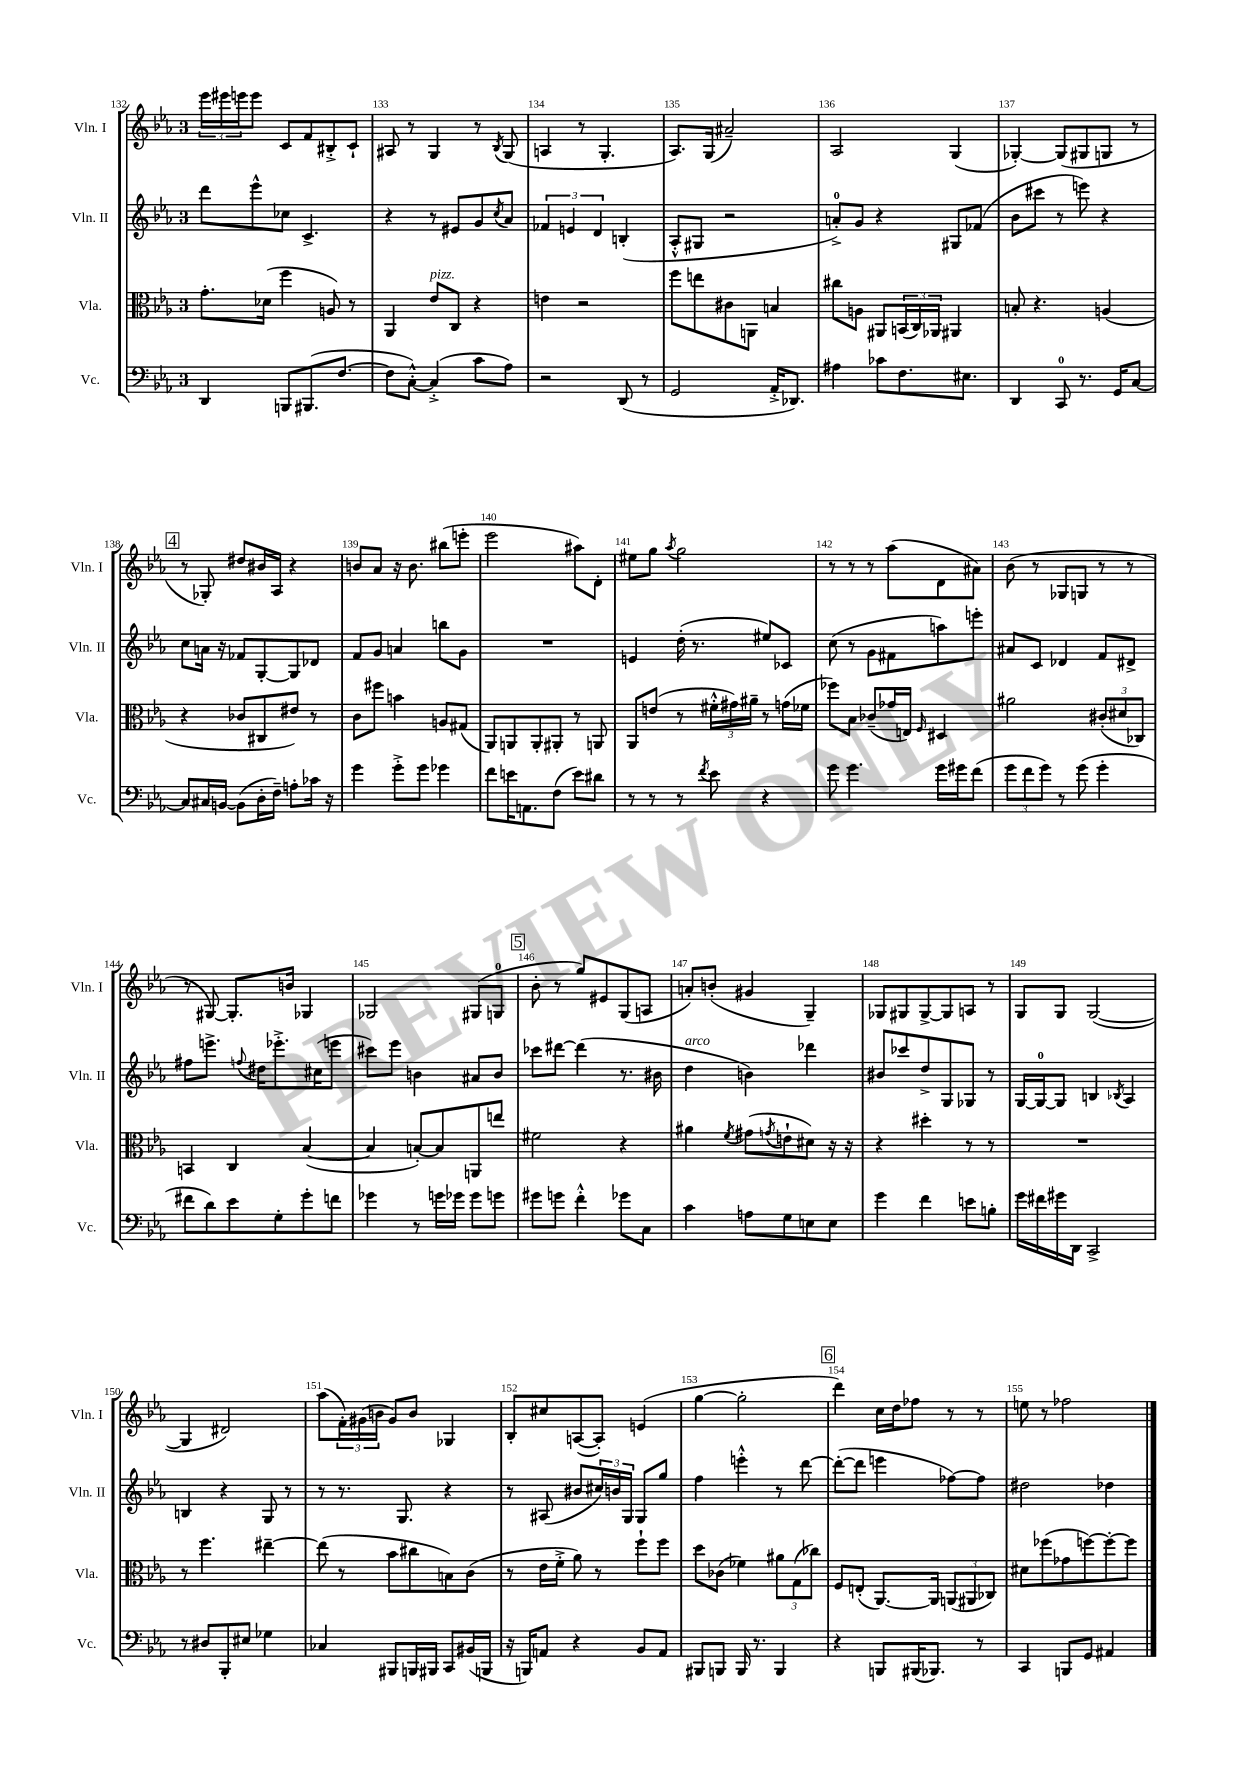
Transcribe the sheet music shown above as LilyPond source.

<<
\new StaffGroup <<
\new Staff = "s0" \with { instrumentName = "Vln. I" shortInstrumentName = "Vln. I" } {
    \clef treble \key ees \major \once \override Staff.TimeSignature.style = #'single-digit \time 3/4
    \tuplet 3/2 { ees'''16 eis'''16 e'''16 } e'''8 c'8 f'8 bis8-.-> c'8-! |
    ais8 r8 g4 r8 \acciaccatura { bes8 } g8( |
    a4 r8 g4.-. |
    aes8.) g16( ais'2--) |
    aes2 g4( |
    ges4~-.) ges8( gis8 g8 r8 |
    \mark \markup { \box "4" } r8 ges8-.) dis''8 bis'16 aes16 r4 |
    b'8 aes'8 r16 b'8. bis''8( e'''8-. |
    ees'''2 ais''8) d'8-. |
    eis''8 g''8 \acciaccatura { aes''8 } g''2 |
    r8 r8 r8 aes''8( d'8 ais'8) |
    bes'8( r8 ges8 g8 r8 r8 |
    r8 gis8~) gis8.-. b'16 ges4 |
    ges2 gis8( g8-0 |
    \mark \markup { \box "5" } bes'8-. r8 g''8) eis'8 g8( a8 |
    a'8-.) b'8-.( gis'4 g4--) |
    ges8 gis8 gis8~-> gis8 a8 r8 |
    g8 g8 g2~( |
    g4 dis'2) |
    aes''8( \tuplet 3/2 { f'16-.) gis'16( b'16 } gis'8) b'8 ges4 |
    bes8-. cis''8 a8~( a8-.) e'4( |
    g''4~ g''2-. |
    \mark \markup { \box "6" } d'''4) c''16 d''16 fes''8 r8 r8 |
    e''8 r8 fes''2 \bar "|." |
}
\new Staff = "s1" \with { instrumentName = "Vln. II" shortInstrumentName = "Vln. II" } {
    \clef treble \key ees \major \once \override Staff.TimeSignature.style = #'single-digit \time 3/4
    d'''8 ees'''8-^ ces''8 c'4.-> |
    r4 r8 eis'8 g'8 \acciaccatura { c''8 } aes'8 |
    \tuplet 3/2 { fes'4 e'4 d'4 } b4-.( |
    aes8-.-^ gis8 r2 |
    a'8-0-.->) g'8 r4 gis8 fes'8( |
    bes'8 cis'''8 r8 e'''8) r4 |
    \mark \markup { \box "4" } c''8 a'16 r16 fes'8 g8~-. g8 des'8 |
    f'8 g'8 a'4 b''8 g'8 |
    R2. |
    e'4 d''16-.( r8. eis''8) ces'8 |
    c''8( r8 g'8 fis'8 a''8) e'''8-. |
    ais'8 c'8 des'4 f'8 dis'8-> |
    fis''8 e'''8.-> \appoggiatura { f''8 } dis''16 ees'''8.-.-> cis''16( e'''8 |
    cis'''8) ees'''8 b'4 ais'8 b'8 |
    \mark \markup { \box "5" } ces'''8 dis'''8~ dis'''4( r8. bis'16 |
    d''4^\markup { \italic "arco" } b'4) des'''4 |
    bis'8 ces'''8 d''8-> g8 ges8 r8 |
    g16~ g16-0~ g8 b4 \acciaccatura { bes8 } aes4 |
    b4 r4 g8 r8 |
    r8 r8. g8. r4 |
    r8 ais8( bis'8 \tuplet 3/2 { cis''16) b'16 g16 } g8 g''8 |
    f''4 e'''4-.-^ r8 d'''8~ |
    \mark \markup { \box "6" } d'''8~-.( d'''8 e'''4 fes''8~) fes''8 |
    dis''2 des''4 \bar "|." |
}
\new Staff = "s2" \with { instrumentName = "Vla." shortInstrumentName = "Vla." } {
    \clef alto \key ees \major \once \override Staff.TimeSignature.style = #'single-digit \time 3/4
    g'8.-. des'16( f''4 a8) r8 |
    aes,4 ees'8^\markup { \italic "pizz." } c8 r4 |
    e'4 r2 |
    f''8 e''8 cis'8 a,8 b4 |
    cis''8 a8 ais,8 \tuplet 3/2 { b,16( c16) aes,16 } ais,4 |
    b8-. r4. a4( |
    \mark \markup { \box "4" } r4 ces'8 cis8 eis'8) r8 |
    c'8 fis''8 b'4 a8 gis8( |
    aes,8) a,8 a,8-. ais,8-. r8 a,8 |
    aes,8 e'8( r8 \tuplet 3/2 { fis'16-.-^ gis'16) ais'16-- } r8 g'16( fes'16 |
    fes''8) bes8 ces'8--( ges'16 e16) \grace { f16 } dis4 |
    ais'2 \tuplet 3/2 { cis'8-.( dis'8 ces8) } |
    b,4 c4 bes4~( |
    bes4 b8~-.) b8 a,8 e''8 |
    \mark \markup { \box "5" } fis'2 r4 |
    ais'4 \acciaccatura { f'8 } gis'8( \acciaccatura { g'8 } e'8-! dis'8) r16 r16 |
    r4 dis''4-. r8 r8 |
    R2. |
    r8 f''4. eis''4~-- |
    eis''8( r8 bes'8 cis''8 b8) c'8( |
    r8 ees'16 f'16-.-> aes'8) r8 f''8-! f''8 |
    d''8 ces'8( fes'4) \tuplet 3/2 { ais'8 g8( ces''8) } |
    \mark \markup { \box "6" } f8 e8-.( aes,8.~) aes,16 \tuplet 3/2 { a,8( ais,8 ces8) } |
    dis'8 fes''8( ges'8 f''8~) f''8~-. f''8 \bar "|." |
}
\new Staff = "s3" \with { instrumentName = "Vc." shortInstrumentName = "Vc." } {
    \clef bass \key ees \major \once \override Staff.TimeSignature.style = #'single-digit \time 3/4
    d,4 b,,8 bis,,8.( f8.~ |
    f8 c8~-.-^) c4-.->( c'8 aes8) |
    r2 d,8( r8 |
    g,2 aes,16-.-> des,8.) |
    ais4 ces'8 f8. eis8. |
    d,4 c,8-0 r8. g,16 c8~ |
    \mark \markup { \box "4" } c8 cis16 b,16~ b,8( d16-. f16--) a8-. ces'16 r16 |
    g'4 g'8-.-> g'8 ges'4 |
    f'8 e'16 a,8. f8( e'8) dis'8 |
    r8 r8 r8 \acciaccatura { f'8 } ees'8 r4 |
    g'8 g'4. g'16 gis'16 f'8( |
    \tuplet 3/2 { g'8 f'8 g'8) } r8 g'8( g'4-. |
    fis'8 d'8) ees'8 g8-. g'8-. f'8 |
    ges'4 r8 g'16 ges'16 ges'8 g'8 |
    \mark \markup { \box "5" } gis'8 g'8 f'4-.-^ ges'8 c8 |
    c'4 a8 g8 e8 e8 |
    g'4 f'4 e'8 b8-. |
    g'16 fis'16 gis'16 d,16 c,2-> |
    r8 dis8 bes,,8-. eis8 ges4 |
    ces4 bis,,8 b,,16 bis,,16 c,8 bis,16( b,,16 |
    r16 b,,16) a,8 r4 bes,8 a,8 |
    bis,,8 b,,8 b,,16 r8. b,,4 |
    \mark \markup { \box "6" } r4 b,,8 bis,,16( bes,,8.) r8 |
    c,4 b,,8 g,8 ais,4 \bar "|." |
}
>>
>>
\layout { \context { \Score currentBarNumber = #132 \override BarNumber.break-visibility = ##(#f #t #t) barNumberVisibility = #all-bar-numbers-visible } }
